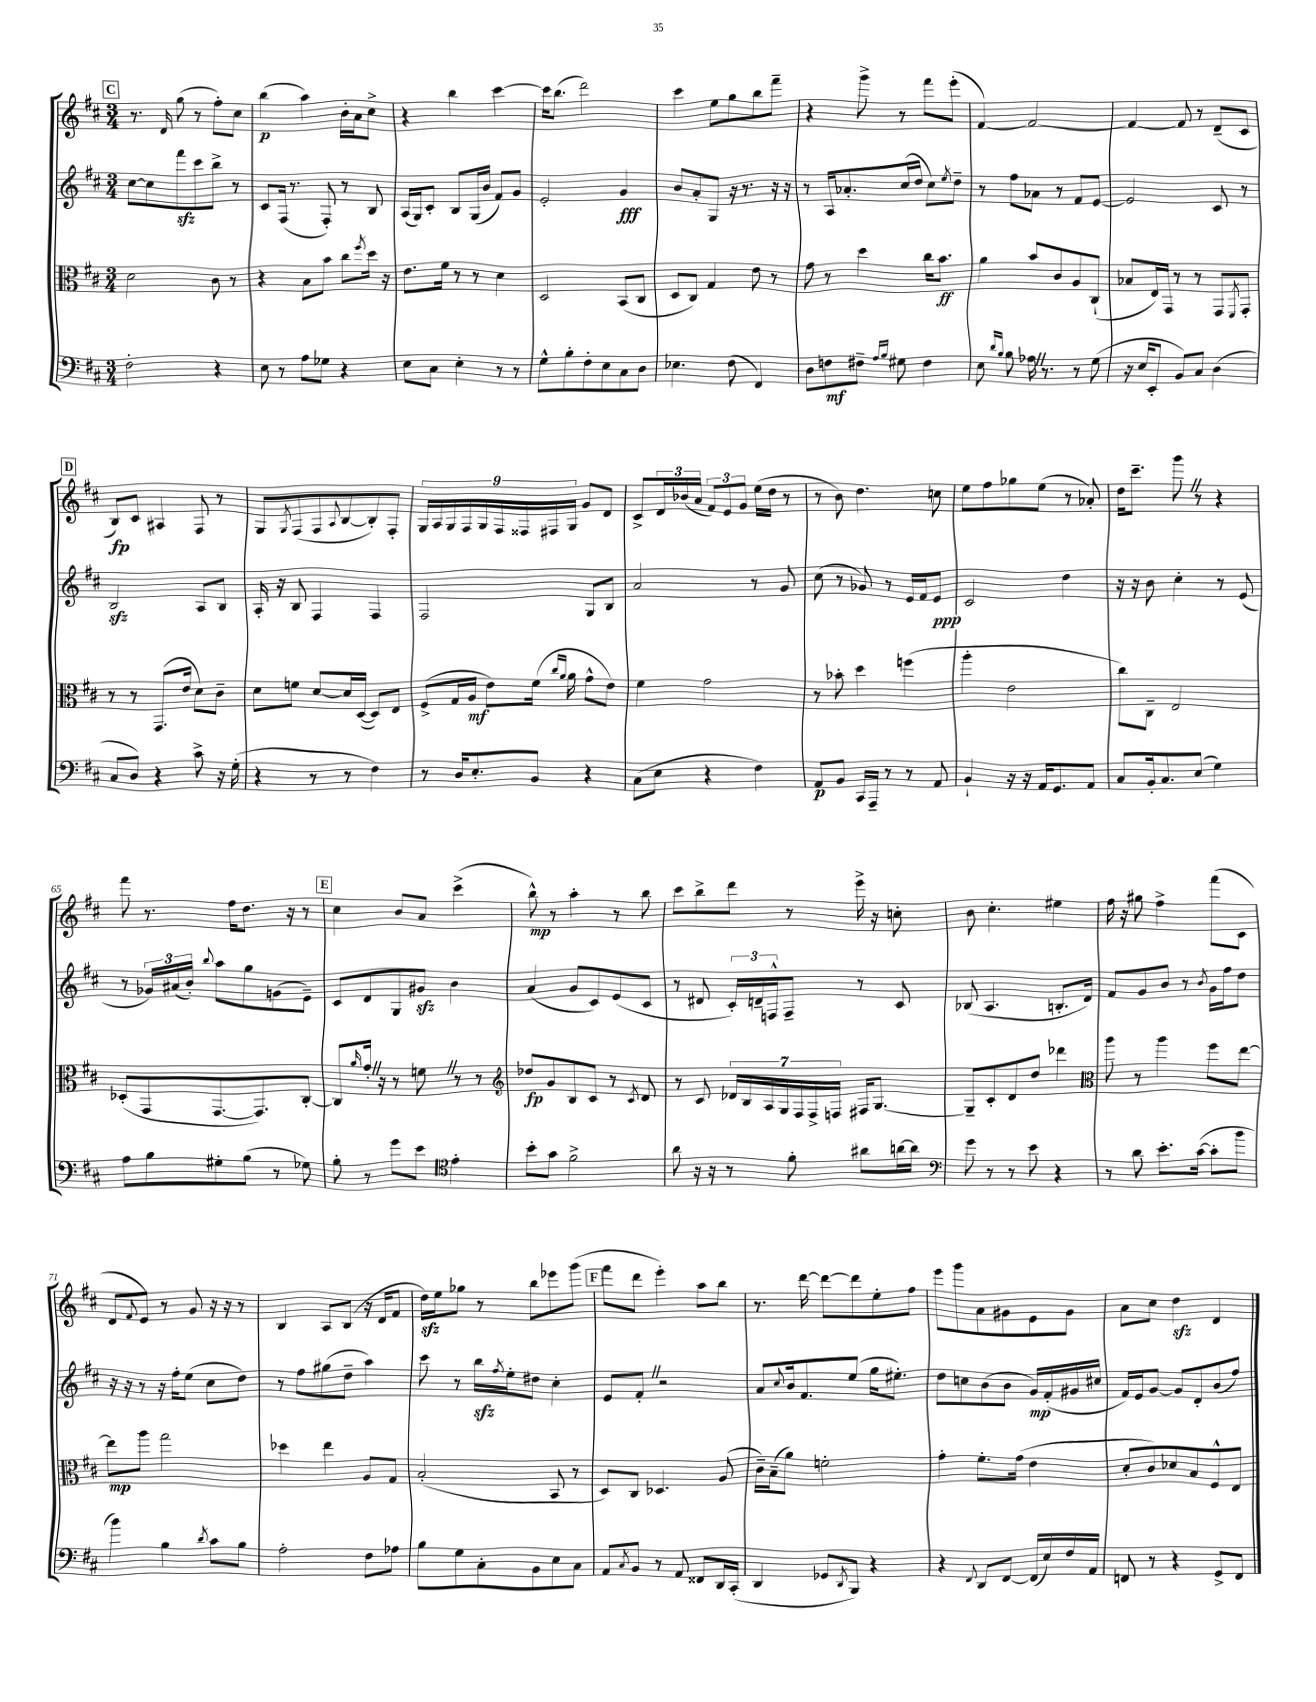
<<
\new StaffGroup <<
\new Staff = "s0" {
    \clef treble \key d \major \numericTimeSignature \time 3/4
    \mark \markup { \box "C" } r8. d'16 g''8( r8 fis''8-.) cis''8 |
    b''4\p( a''4) b'16-. a'16 cis''8-> |
    r4 b''4 cis'''4~ |
    cis'''16 b''8.( d'''2) |
    cis'''4 e''8 g''8 b''8 fis'''8-- |
    r4 g'''8-> r8 fis'''8 e'''8-.( |
    fis'4~) fis'2~ |
    fis'4~ fis'8 r8 d'8--( cis'8 |
    \mark \markup { \box "D" } b8\fp) cis'8 ais4 fis8 r8 |
    g8 \acciaccatura { g8 } fis8( fis8 \appoggiatura { a8 } b8~ b8-.) fis8-. |
    \tuplet 9/8 { g16 a16 g16 fis16 g16 fis16 fisis16 fis16 g16 } g'8 d'8 |
    cis'8-> \tuplet 3/2 { d'16 bes'16( a'16 } \tuplet 3/2 { fis'8) e'8 g'8 } e''16( d''16 r8 |
    r8 b'8) d''4. c''8 |
    e''8 fis''8 ges''8 e''8( r8 aes'8-.) |
    d''16 cis'''8.-- g'''8 \once \override BreathingSign.text = \markup { \musicglyph "scripts.caesura.straight" } \breathe r8 r4 |
    fis'''8 r8. fis''16 d''8. r16 r8 |
    \mark \markup { \box "E" } cis''4 b'8 a'8 cis'''4->( |
    b''8-^\mp) r8 a''4-. r8 b''8 |
    cis'''8 b''8-> d'''8 r8 e'''16-> r16 c''8-. |
    b'8 cis''4.-. eis''4 |
    fis''16 r16 gis''8 fis''4-> fis'''8( cis'8 |
    d'8 \appoggiatura { fis'8 } e'8) r8 g'8 r16 r16 r8 |
    b4 a8 b8( r16 d'16 fis'8 |
    d''16\sfz) e''16 ges''8 r8 b''8 ees'''8 g'''8( |
    \mark \markup { \box "F" } fis'''8 d'''8 e'''4-.) a''8 b''8 |
    r8. d'''16~ d'''8~ d'''8 e''8-. fis''8 |
    e'''8 g'''8 a'8 gis'8 e'8 gis'8 |
    a'8 cis''8 d''4\sfz d'4 \bar "|." |
}
\new Staff = "s1" {
    \clef treble \key d \major \numericTimeSignature \time 3/4
    \mark \markup { \box "C" } cis''8~ cis''8 fis'''8\sfz cis'''8 b''8-> r8 |
    cis'8 fis16( r8. fis8-.) r8 b8 |
    a16( g16) cis'8-. b8 g16( b'16 fis'8) g'8 |
    e'2-. g'4\fff |
    b'8 a'8-. g8 r16 r8. r16 r16 |
    r8 a16 aes'8.-. cis''16( d''16 cis''8) \acciaccatura { e''8 } d''8-- |
    r8 fis''8 aes'8 r8 fis'8 e'8~ |
    e'2 cis'8 r8 |
    \mark \markup { \box "D" } b2\sfz a8 b8 |
    a16-. r16 b8 fis4 fis4 |
    fis2 g8 b8 |
    a'2 r8 g'8 |
    cis''8( r8 ges'8) r8 e'16 fis'16 e'8\ppp |
    cis'2 d''4 |
    r16 r16 b'8 cis''4-. r8 e'8( |
    r8 \tuplet 3/2 { ges'16) ais'16( b'16-.) } \appoggiatura { b''8 } a''8 g''8 g'8( e'8--) |
    \mark \markup { \box "E" } cis'8 d'8 g8 gis'8\sfz b'4 |
    a'4( g'8 cis'8) e'8( cis'8 |
    r8 dis'8 \tuplet 3/2 { cis'16-.) d'16-- f16-^ } f8-- r8 cis'8 |
    bes8( a4. b8.-. d'16) |
    fis'8 g'8 b'8 r8 \acciaccatura { b'8 } g'16 fis''16 d''8 |
    r16 r16 r8 r16 fis''16-. e''8( cis''8 d''8) |
    r8 fis''8 gis''8( d''8-- a''4) |
    cis'''8 r8 b''16\sfz \acciaccatura { fis''8 } e''16-. dis''8 cis''4-. |
    \mark \markup { \box "F" } e'8 fis'8-. \once \override BreathingSign.text = \markup { \musicglyph "scripts.caesura.straight" } \breathe r2 |
    a'8 \appoggiatura { cis''8 } b'16 fis'8. e''8( g''16 eis''8.-.) |
    d''8 c''8 b'8( b'8 g'16\mp) fis'16-.( gis'16 cis''16 |
    fis'16) e'16 g'8~ g'8 d'8-. b'8( fis''8) \bar "|." |
}
\new Staff = "s2" {
    \clef alto \key d \major \numericTimeSignature \time 3/4
    \mark \markup { \box "C" } d'2 cis'8 r8 |
    r4 b8 b'8 cis''8 \acciaccatura { fis''8 } d''16 r16 |
    e'8. fis'16 r8 r8 d'4 |
    d2 b,8( cis8 |
    d8 cis8) g4 e'8 r8 |
    g'8 r8 d''4 cis''16 b'8.\ff |
    a'4 b'8 cis'8 a8 cis8-!( |
    bes8 e16) g,16 r8 r8 g,8 \acciaccatura { fis,8 } g,8-. |
    \mark \markup { \box "D" } r8 r8 g,8.( e'16 d'8) cis'8-- |
    d'8 f'8 d'8~ d'16 d16~( d8) e8 |
    fis8->( g16 a16\mf e'8) fis'16( \grace { cis''16 a'16 } a'16 g'8-^ e'8) |
    fis'4 g'2 |
    r8 bes'8-. d''4 f''4( |
    a''4-. e'2 |
    cis''8) cis8-- e2 |
    des8-.( g,8 g,8.~ g,8.) cis8~-. |
    \mark \markup { \box "E" } cis8 \grace { a'16 } g'16-. \once \override BreathingSign.text = \markup { \musicglyph "scripts.caesura.straight" } \breathe r16 r8 f'8 \once \override BreathingSign.text = \markup { \musicglyph "scripts.caesura.straight" } \breathe r8 r8 |
    \clef treble des''8\fp g'8 b8 cis'8 r8 \acciaccatura { cis'8 } d'8 |
    r8 cis'8 \tuplet 7/4 { des'16 b16 a16 g16 fis16 fis16-> f16 } fis16 g8.~ |
    g8-- cis'8-. d'8 d''8 des'''4 |
    \clef alto a''8 r8 a''4 fis''8 e''8~ |
    e''8\mp a''8 g''2 |
    des''4 e''4 a8 g8 |
    b2-.( b,8 r8 |
    \mark \markup { \box "F" } d8) cis8 des4. a8( |
    cis'16--) b16--( a'8) f'2-. |
    g'4-. fis'8.-. g'16( e'4 |
    d'8-. cis'8) des'8 b8 fis8-^ e8 \bar "|." |
}
\new Staff = "s3" {
    \clef bass \key d \major \numericTimeSignature \time 3/4
    \mark \markup { \box "C" } fis2-. r4 |
    e8 r8 a8 ges8 r4 |
    e8 cis8 e4-. r8 r8 |
    g8-^ b8-. fis8-. e8 cis8 d8 |
    ees4. fis8( fis,4) |
    d8 f8\mf fis8-- \grace { a16 b16 } gis8 fis4 |
    e8 \grace { d'16 b16 } b8 aes16 \once \override BreathingSign.text = \markup { \musicglyph "scripts.caesura.straight" } \breathe r8. r8 g8( |
    r16 e16 e,8-. b,8) cis8 d4( |
    \mark \markup { \box "D" } cis8 d8) r4 cis'8-> r16 g16-.( |
    r4 r8 r8 fis4) |
    r8 d16 e8.-. b,8 r4 |
    cis8( e8 r4 fis4) |
    a,8\p b,8 cis,16 a,,16-- r8 r8 a,8 |
    b,4-! r16 r16 a,16 g,8. a,8 |
    cis8 b,16-. cis8. e8( g4) |
    a8 b8 gis8-. b8( r8 ges8) |
    \mark \markup { \box "E" } b8-. r8 g'8 e'8 \clef tenor e'4-. |
    b'8-. g'8 fis'2-> |
    a'8 r16 r16 r8 fis'8-. ais'8 a'16~ a'16 |
    \clef bass g'8 r8 r8 e'8 r4 |
    r8 d'8 e'8.-. cis'16~( cis'8-. b'8 |
    b'4) b4 \acciaccatura { d'8 } cis'8 b8 |
    a2-. fis8 aes8 |
    b8 g8 cis8-. b,8 e8 cis8 |
    \mark \markup { \box "F" } a,8 \acciaccatura { cis8 } b,8 r8 a,8 fisis,8 d,16 cis,16-.( |
    d,4 ges,8 \acciaccatura { d,8 } b,,8) r4 |
    r4 \appoggiatura { fis,8 } d,8 fis,8~ fis,16( e16) fis16 a,16 |
    f,8 r8 r4 g,8-> f,8 \bar "|." |
}
>>
>>
\layout { \context { \Score currentBarNumber = #50 } }
